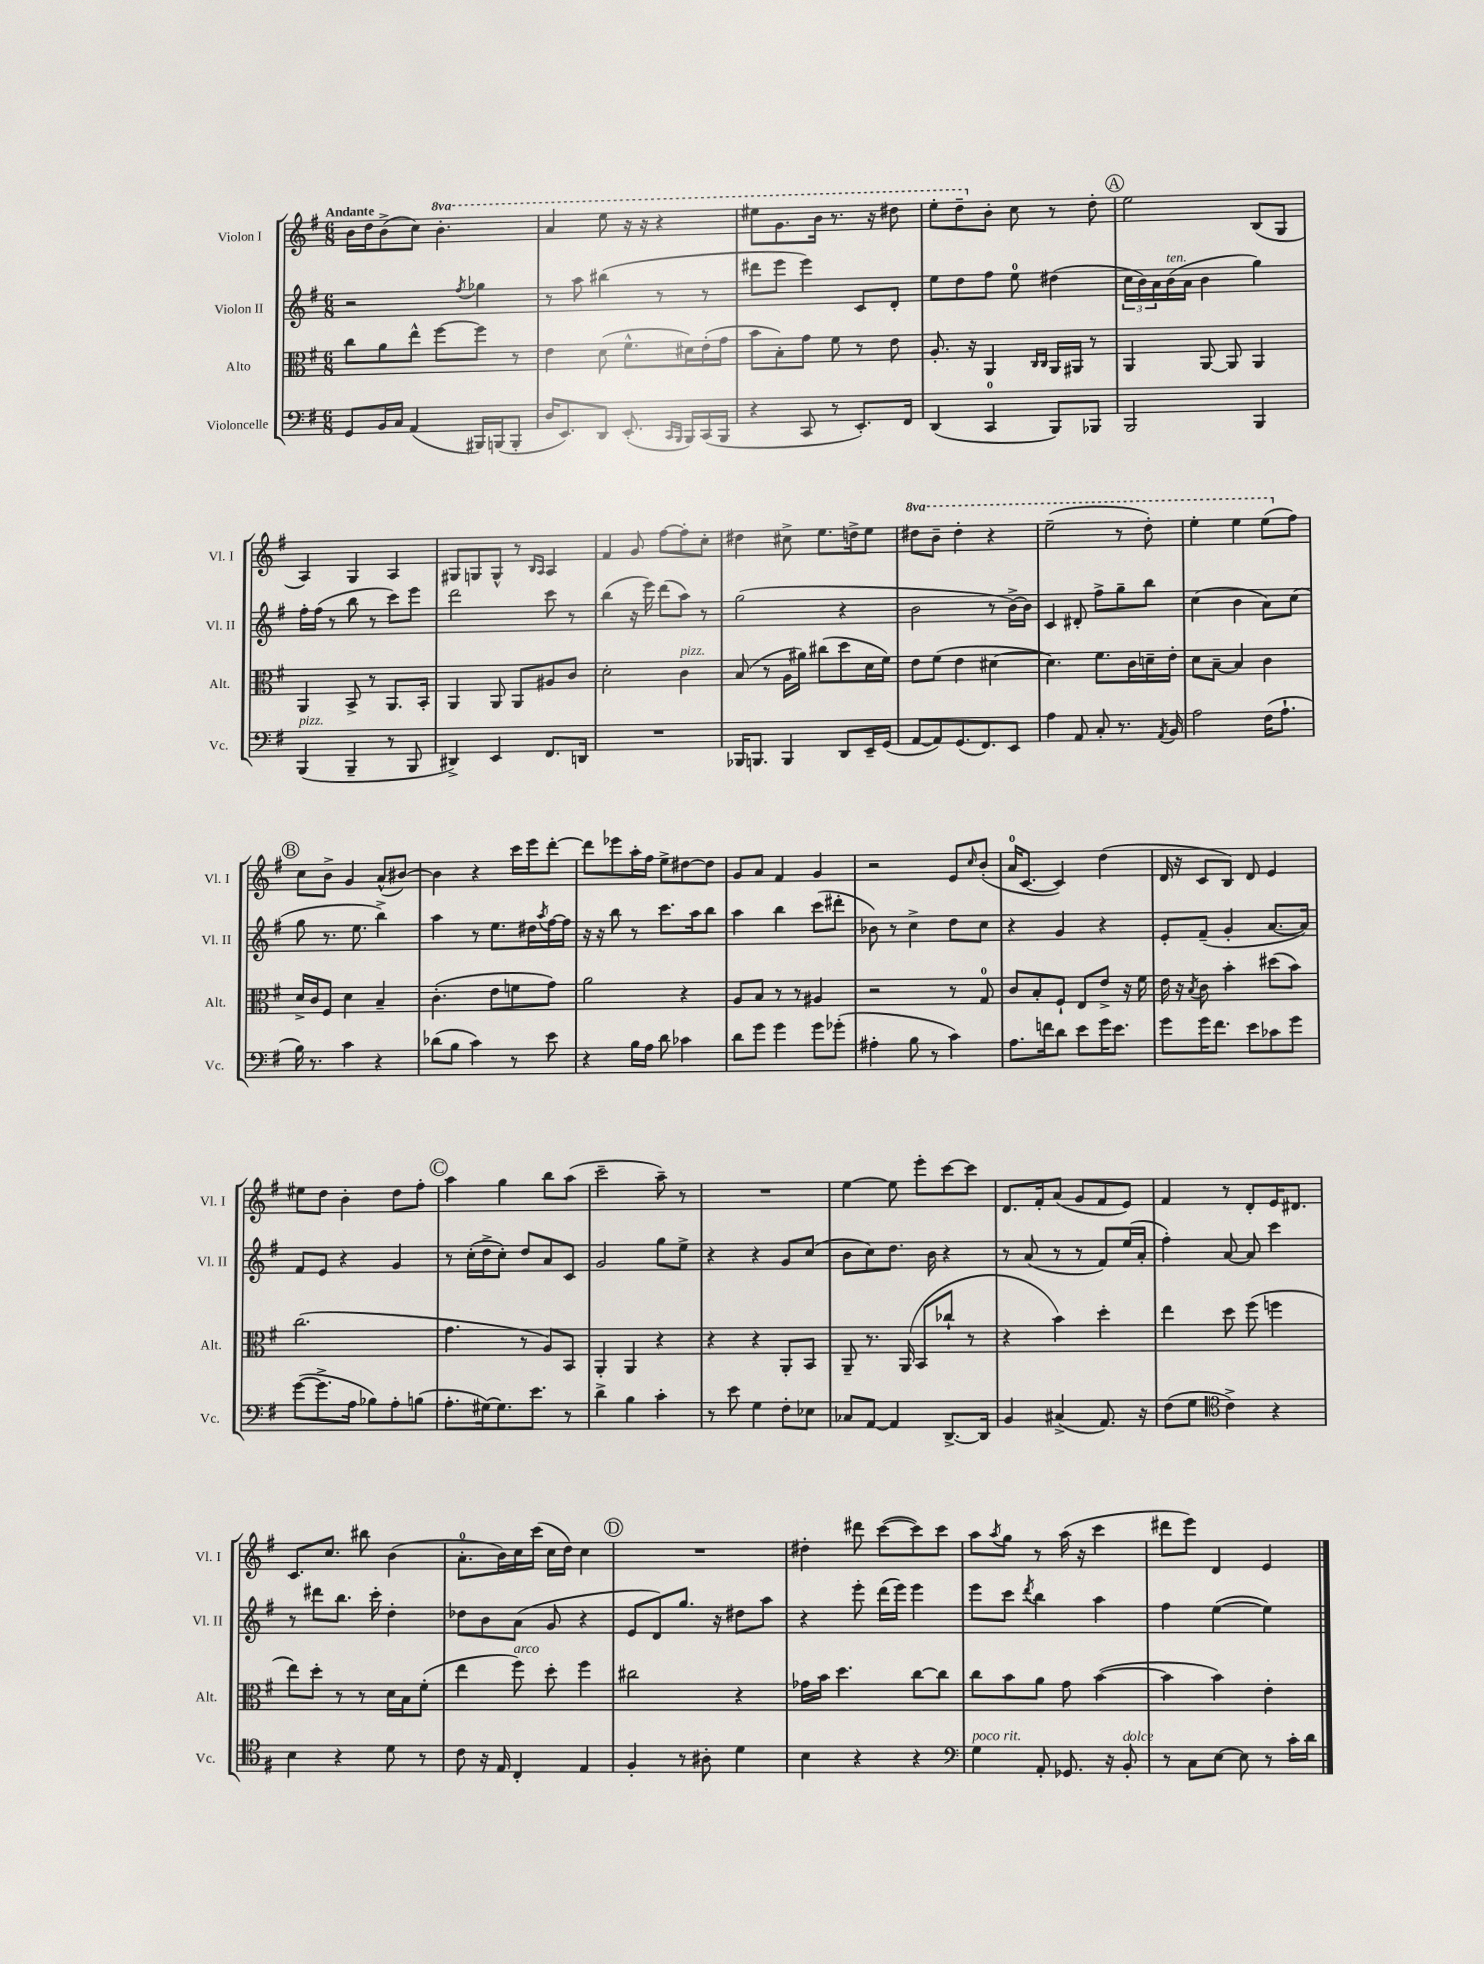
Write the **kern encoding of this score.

**kern	**kern	**kern	**kern
*part4	*part3	*part2	*part1
*staff4	*staff3	*staff2	*staff1
*I"Violoncelle	*I"Alto	*I"Violon II	*I"Violon I
*I'Vc.	*I'Alt.	*I'Vl. II	*I'Vl. I
*clefF4	*clefC3	*clefG2	*clefG2
*k[f#]	*k[f#]	*k[f#]	*k[f#]
*M6/8	*M6/8	*M6/8	*M6/8
=1	=1	=1	=1
!	!	!	!LO:TX:a:B:t=Andante
8GG/L	8cc\L	2r	16b\LL
.	.	.	16dd\J
16BB/L	8a\	.	(8b^\
16C/JJ	.	.	.
(4AA/	8ee^^\J	.	8cc\J)
*	*	*	*8va
.	[8ff#\L	.	4.bb'\
.	.	8qff#/	.
16BBB#X/LL)	8ff#\J]	4gg-X\	.
(16BBBn/J	.	.	.
8BBB'/J	8r	.	.
=2	=2	=2	=2
16D/KL	4e\	8r	4aa/
8.EE/)	.	.	.
.	.	8aa\	.
8DD/J	(8d\	(4bb#X\	8eee\
(8.EE'/	8.f#^^\L	.	16r
.	.	.	16r
.	.	8r	4r
16qqCC/LL	.	.	.
16qqBBB/JJ	.	.	.
16BBB/LL)	16d#X\L)	.	.
(16CC/	(16e'\	8r	.
16BBB/JJ	16g\JJ	.	.
=3	=3	=3	=3
4r	8b\L	8ddd#X\L	8eee#X\L
.	8B'\)	8eee\J	8.gg\
8CC/	8g\J	4eee\)	.
.	.	.	16bb\Jk
8r	8f#\	.	8.r
8.EE'/L)	8r	8c/L	.
.	.	.	16r
.	8e\	8d'/J	8ddd#X\
16FF#/Jk	.	.	.
=4	=4	=4	=4
(4DD/	8.A'/	8ee\L	8eee'\L
.	.	8dd\	8ddd~\
.	16r	.	.
*	*	*	*X8va
4CC/	4AA/	8ff#\J	8b'\J
.	.	8ee\	8cc\
.	16qqC/LL	.	.
.	16qqC/JJ	.	.
8BBB/L)	16AA/LL	(4dd#X\	8r
.	16AA#X/JJ	.	.
8BBB-X/J	8r	.	8dd'\
!!LO:REH:place=s1:t=A
=5	=5	=5	=5
2BBB/	4AA/	24cc\LL	2ee\
.	.	24b\)	.
.	.	24a\	.
!	!	!LO:TX:a:i:t=ten.	!
.	.	(16b\	.
.	.	16a\JJ	.
.	[8AA/	4b\	.
.	8AA/]	.	.
4BBB/	4AA/	4gg\)	(8B/L
.	.	.	8G/J
!!LO:LB:g=z
=6	=6	=6	=6
!LO:TX:a:i:t=pizz.	!	!	!
(4BBB/	4AA/	16ff#'\LL	4A/)
.	.	(16ff#\JJ	.
.	.	8r	.
4BBB~/	8BB^/	8bb\	4G/
.	8r	8r	.
8r	8.AA/L	8ccc\L)	4A/
8BBB/	.	8eee\J	.
.	16BB'/Jk	.	.
=7	=7	=7	=7
4DD#X^/)	4AA/	2ddd\	8G#X/L
.	.	.	8Gn/
4EE/	8AA/	.	8G^^/J
.	8AA/L	.	8r
.	.	.	16qqB/LL
.	.	.	16qqA/JJ
8.FF#/L	8A#X/	8ccc\	4A/
.	8c/J	8r	.
16DDn/Jk	.	.	.
=8	=8	=8	=8
2.r	2d'\	(4bb\	4f#/
.	.	16r	8g/
.	.	16eee\)	.
.	.	(8ddd\L	[8ff#\L
!	!LO:TX:a:i:t=pizz.	!	!
.	4c\	8aa\J)	8ff#'\]
.	.	8r	8cc'\J
=9	=9	=9	=9
16BBB-X/KL	(8B/	(2gg\	4dd#X\
8.BBBn/J	.	.	.
.	8r	.	.
4BBB/	16A\LL	.	8cc#X^\
.	16a#X\JJ)	.	.
.	(8cc#X\L	.	8.ee\L
8DD/L	8dd\	4r	.
.	.	.	16ddn^\k
16EE~/L	16d\L	.	8ee\J
(16GG/JJ	16f#\JJ)	.	.
=10	=10	=10	=10
*	*	*	*8va
[8AA/L	8e\L	2b\	8ddd#X\L
8AA/])	(8f#\J	.	8bb~\J
(8.GG/	4e\	.	4ddd#'\
8.FF#/)	.	.	.
.	[4d#X\	8r	4r
8EE/J	.	[16b^\LL)	.
.	.	16b\JJ]	.
=11	=11	=11	=11
4A\	4.d#\])	4c/	(2eee~\
8AA/	.	8d#X'/	.
8C'/	8.f#\L	8ff#^\L	.
8.r	.	8gg~\	8r
.	16c\L	.	.
.	16dn~\	8bb\J	8ddd'\)
8qAA/	.	.	.
16BB/	16e'\JJ	.	.
=12	=12	=12	=12
2A\	8d\L	(4cc\	4eee'\
.	[8B~\J	.	.
.	4B/]	4b\	4eee\
(16F#\KL	4c\	8a\L)	(8eee\L
8.A`\J	.	.	.
*	*	*	*X8va
.	.	(8cc\J	8ff#\J)
!!LO:LB:g=z
!!LO:REH:place=s1:t=B
=13	=13	=13	=13
16B\)	16d^/LL	8gg\	8cc\L
8.r	16c/J	.	.
.	8F#/J	8.r	8b^\J
4c\	4d\	.	4g/
.	.	8.ee\	.
4r	4B~/	4bb^\)	(8a^^/L
.	.	.	[8b#X/J)
=14	=14	=14	=14
(8d-X\L	(4.c'\	4aa\	4b#\]
8B\J	.	.	.
4c\)	.	8r	4r
.	8e\L	8.ee\L	.
8r	8fn\	.	16ccc\LL
.	.	16dd#X\L	16eee\J
.	.	8qaa/	.
8e\	8g\J)	[16ff#\	[8ddd'\J
.	.	16ff#\JJ]	.
=15	=15	=15	=15
4r	2a\	16r	8ddd\L]
.	.	16r	.
.	.	8bb\	8eee-X\
16B\LL	.	8r	16aa'\L
16A\JJ	.	.	16ff#\JJ
8d\	.	8.ccc\L	8ee^\L
4c-X\	4r	.	[8dd#X\
.	.	16aa\k	.
.	.	8bb\J	8dd#\J]
=16	=16	=16	=16
8d\L	8A/L	4aa\	8g/L
8g\J	8B/J	.	8a/J
4g\	8r	4bb\	4f#/
.	8r	.	.
8g\L	4A#X/	(8ccc\L	4g/
(8g-X'\J	.	8ddd#X'\J	.
=17	=17	=17	=17
4A#X'\	2r	8b-X\)	2r
.	.	8r	.
8B\	.	4cc^\	.
8r	.	.	.
4c\)	8r	8dd\L	8e/L
.	.	.	16qqcc/
.	8G/	8cc\J	(8b'/J
=18	=18	=18	=18
8.A\L	8c/L	4r	16a/KL
.	.	.	[8.c/J
.	8B'/	.	.
16fn\k	.	.	.
8d\J	8F#`/J	4g/	4c/])
8e\L	8E/L	.	.
16g\K	8e^/J	4r	(4dd\
8.e\J	.	.	.
.	16r	.	.
.	16f#\	.	.
=19	=19	=19	=19
8g\L	16e\	8e'/L	16d/
.	16r	.	16r
.	8qB/	.	.
16g\K	8c\	(8f#~/J	8c/L
8.f#\J	.	.	.
.	4b'\	4g'/	8B/J)
8e\L	.	.	8d/
8c-X\	(8dd#X\L	[8.a/L	4e/
8g\J	8b\J)	.	.
.	.	16a/Jk])	.
!!LO:LB:g=z
=20	=20	=20	=20
([8g\L	(2.cc\	8f#/L	8ee#X\L
8.g^\]	.	8e/J	8dd\J
.	.	4r	4b'\
16A\Jk	.	.	.
8B-X\L)	.	.	.
8A'\	.	4g/	8dd\L
(8Bn\J	.	.	8ff#'\J
!!LO:REH:place=s1:t=C
=21	=21	=21	=21
8.A'\L	4.g\	8r	4aa\
.	.	(16cc'\LL	.
[16G#X\k)	.	16dd^\J	.
8.G#\]	.	8cc'\J)	4gg\
.	8r	8dd/L	.
8.e\J	.	.	.
.	8A/L)	8a/	8bb\L
8r	8BB/J	8c/J	(8aa\J
=22	=22	=22	=22
4d^\	4AA'/	2g/	2ccc~\
4B\	4AA/	.	.
4c'\	4r	8gg\L	8aa~\)
.	.	8ee^\J	8r
=23	=23	=23	=23
8r	4r	4r	2.r
8e\	.	.	.
4G\	4r	4r	.
8F#'\L	8AA'/L	8g/L	.
8E-X\J	8BB/J	(8cc/J	.
=24	=24	=24	=24
8C-X/L	8AA~/	8b\L	[4ee\
[8AA/J	8.r	8cc\)	.
4AA/]	.	8.dd\J	8ee\]
.	(16AA/	.	.
.	8BB/L	.	8eee'\L
.	.	16b\	.
[8.DD^/L	8cc-X`/J	4r	[8ccc\
.	8r	.	8ccc\J]
16DD/Jk]	.	.	.
=25	=25	=25	=25
4BB/	4r	8r	8.d/L
.	.	(8a/	.
.	.	.	16f#'/k
(4C#X^/	4b\)	8r	(8a/J
.	.	8r	8g/L
8.AA/)	4dd'\	8f#/L)	8f#/
.	.	(16ee/L	8e/J)
16r	.	16a'/JJ	.
=26	=26	=26	=26
(8F#\L	4ee\	4ff#'\)	4f#/
8G\J	.	.	.
*clefC4	*	*	*
4c^\)	8dd\	[8a/	8r
.	(8ff#\	8a/]	8d'/L
4r	4ffn\	4ccc\	16e/K
.	.	.	8.d#X/J
!!LO:LB:g=z
=27	=27	=27	=27
4B\	8ee\L)	8r	8.c/L
.	8dd'\J	8ddd#X\L	.
.	.	.	8.cc/J
4r	8r	8.bb\J	.
.	8r	.	8bb#X\
.	.	16ccc'\	.
8d\	16d\LL	4dd'\	(4b\
.	16B\J	.	.
8r	(8f#'\J	.	.
=28	=28	=28	=28
8c\	4ee\	8dd-X\L	8.a'\L
16r	.	8b\	.
16E/	.	.	16b\L)
!	!LO:TX:a:i:t=arco	!	!
4C'/	8ff#\)	(8a\J	16cc\
.	.	.	(16ccc\JJ
.	8dd'\	8g/	16cc\LL
.	.	.	16dd\JJ)
4E/	4ff#\	4r	4cc\
!!LO:REH:place=s1:t=D
=29	=29	=29	=29
4F#'/	2cc#X\	8e/L	2.r
.	.	8d/)	.
8r	.	8.gg/J	.
8A#X'\	.	.	.
.	.	16r	.
4d\	4r	8dd#X\L	.
.	.	8aa\J	.
=30	=30	=30	=30
4B\	16g-X\LL	4r	4dd#X'\
.	16b\JJ	.	.
.	4.dd\	.	.
4r	.	8eee'\	8ddd#X\
.	.	(16ddd\LL	([8ccc\L
.	.	16eee\JJ)	.
4r	[8cc\L	4eee\	8ccc\])
.	8cc\J]	.	8ccc\J
=31	=31	=31	=31
*clefF4	*	*	*
!LO:TX:a:i:t=poco rit.	!	!	!
4G\	8cc\L	8eee\L	8aa\L
.	.	.	8qaa/
.	8b\	8ccc\J	8gg\J
.	.	8qddd/	.
8AA'/	8a\J	4bb\	8r
8.GG-X/	8g\	.	(16aa\
.	.	.	16r
.	([4b\	4aa\	4ccc\
16r	.	.	.
!LO:TX:a:i:t=dolce	!	!	!
8BB'/	.	.	.
=32	=32	=32	=32
8r	4b\]	4ff#\	8ddd#X\L
8C\L	.	.	8eee\J)
[8E\J	4b\)	([4ee\	4d/
8E\]	.	.	.
8r	4e'\	4ee\])	4e/
16c'\LL	.	.	.
16d\JJ	.	.	.
==	==	==	==
*-	*-	*-	*-
